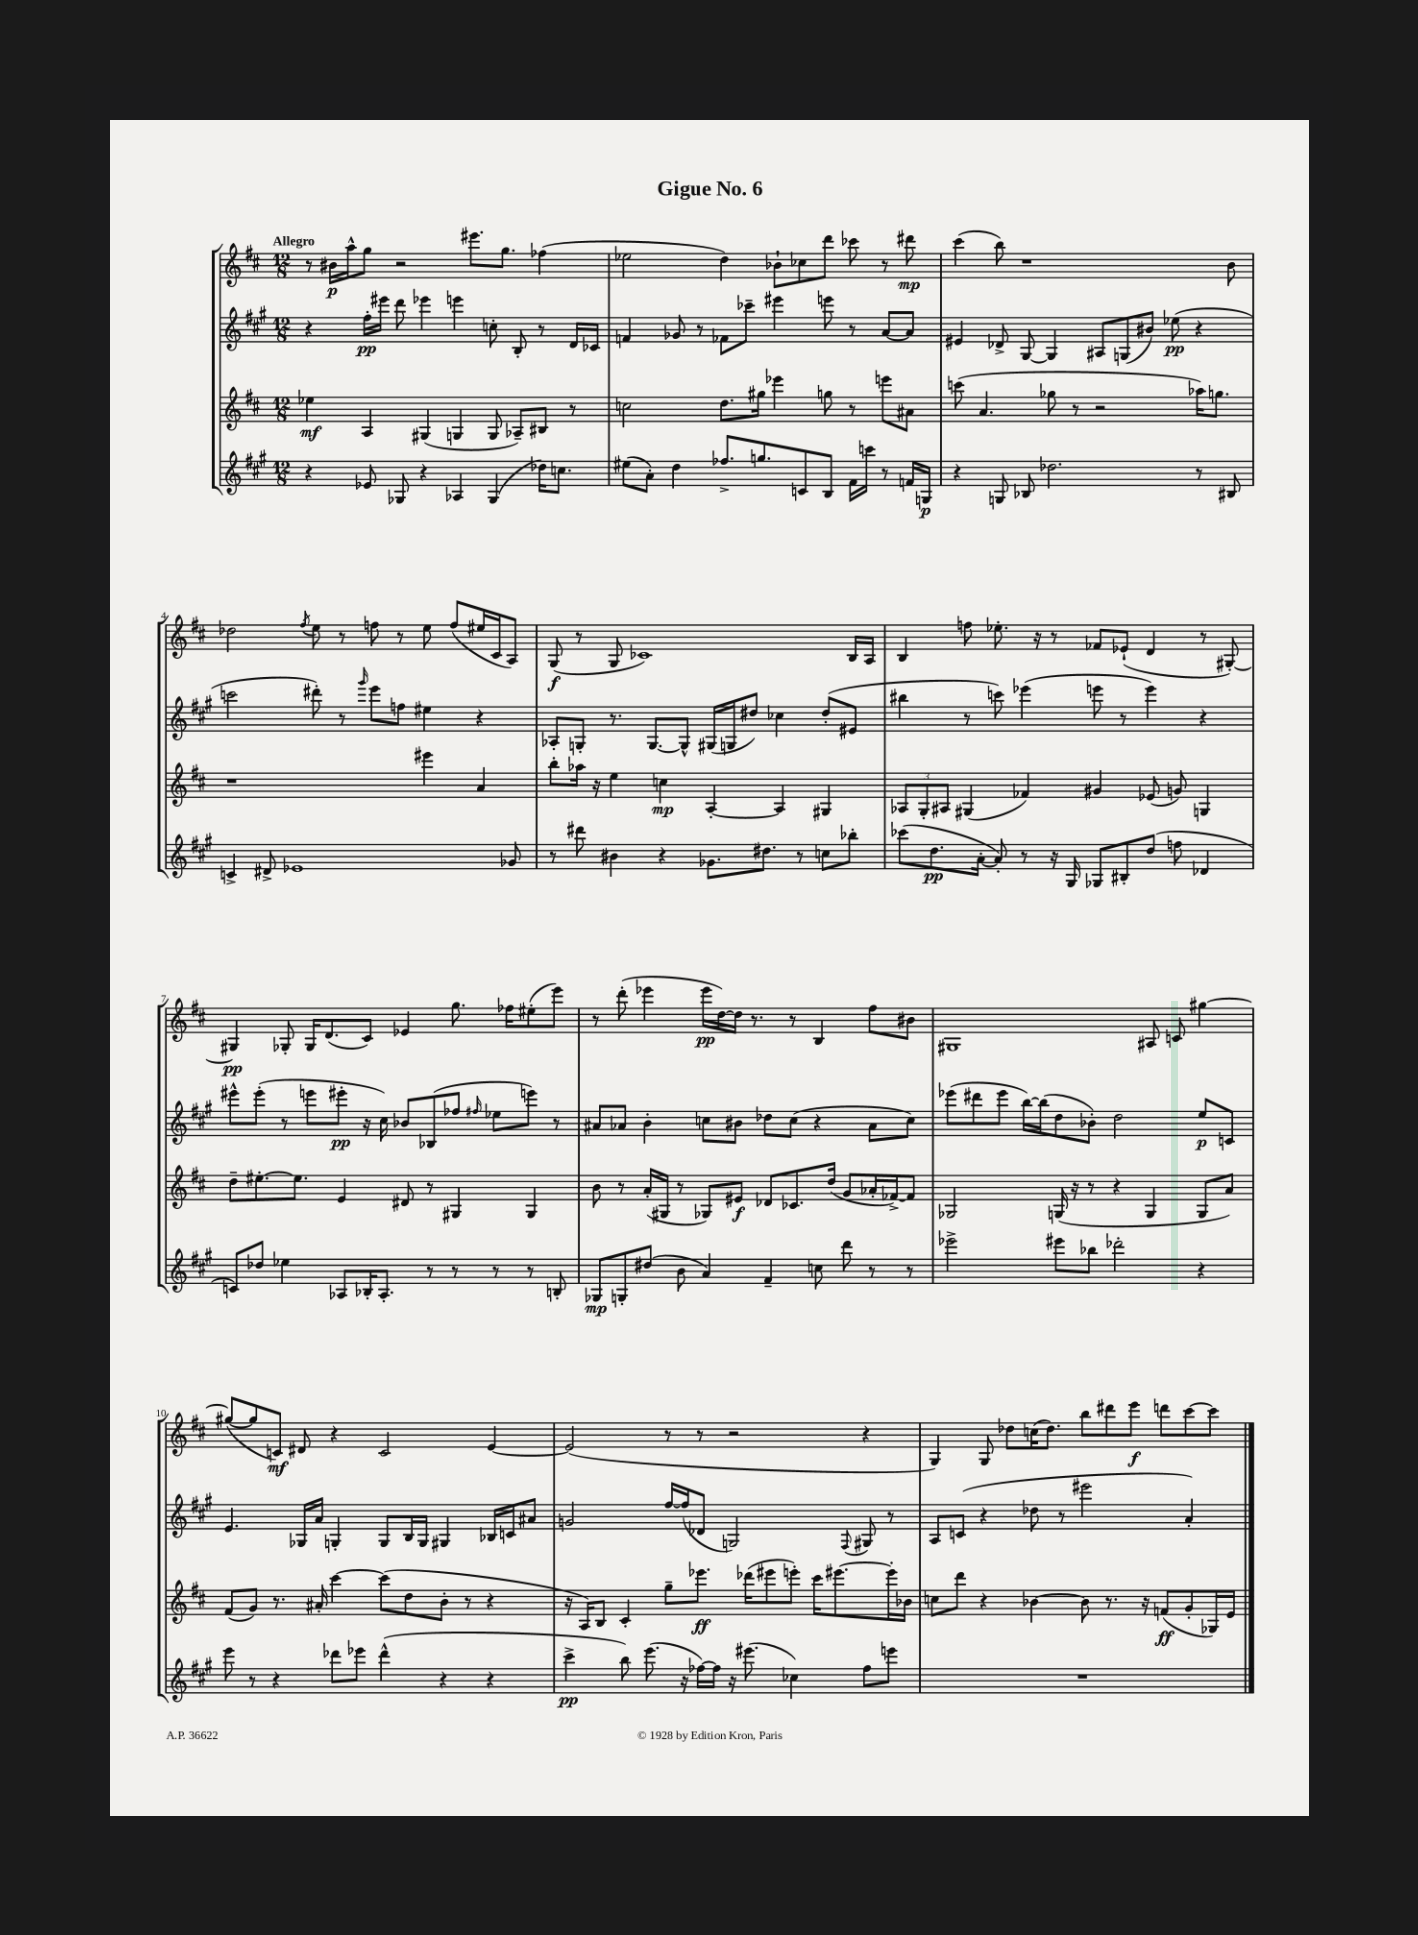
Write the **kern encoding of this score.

**kern	**dynam	**kern	**dynam	**kern	**dynam	**kern	**dynam
*part4	*part4	*part3	*part3	*part2	*part2	*part1	*part1
*staff4	*staff4	*staff3	*staff3	*staff2	*staff2	*staff1	*staff1
*clefG2	*	*clefG2	*	*clefG2	*	*clefG2	*
*k[f#c#g#]	*	*k[f#c#]	*	*k[f#c#g#]	*	*k[f#c#]	*
*M12/8	*	*M12/8	*	*M12/8	*	*M12/8	*
=1	=1	=1	=1	=1	=1	=1	=1
!	!	!	!	!	!	!LO:TX:a:B:t=Allegro	!
4r	.	4ee-X\	mf	4r	.	8r	.
.	.	.	.	.	.	16b#X\LL	p
.	.	.	.	.	.	16aa^^\J	.
8e-X/	.	4A/	.	16ff#'\LL	pp	8gg\J	.
.	.	.	.	16eee#X\JJ	.	.	.
8G-X/	.	.	.	8ddd\	.	2r	.
4r	.	(4G#X/	.	4eee-X\	.	.	.
4A-X/	.	4Gn/	.	4eeen\	.	.	.
.	.	.	.	.	.	8.eee#X\L	.
(4G-/	.	8G/	.	8ccn'\	.	.	.
.	.	.	.	.	.	8.gg\J	.
.	.	8A-X~/L)	.	8B'/	.	.	.
16dd-X\KL)	.	8B#X/J	.	8r	.	(4ff-X\	.
8.ccn\J	.	.	.	.	.	.	.
.	.	8r	.	16d/LL	.	.	.
.	.	.	.	16c-X/JJ	.	.	.
=2	=2	=2	=2	=2	=2	=2	=2
(8ee#X\L	.	2ccn\	.	4fn/	.	2ee-X\	.
8a'\J)	.	.	.	.	.	.	.
4dd\	.	.	.	8g-X/	.	.	.
.	.	.	.	8r	.	.	.
8.ff-X^/L	.	8.dd\L	.	8f-X\L	.	4dd\)	.
.	.	.	.	8ccc-X~\J	.	.	.
8.ggn/	.	16gg#X\Jk	.	.	.	.	.
.	.	4eee-X\	.	4eee#X\	.	8b-X`\L	.
8cn/	.	.	.	.	.	8cc-X\	.
8B/J	.	8ggn\	.	8eeen\	.	8ddd\J	.
16f#\LL	.	8r	.	8r	.	8ccc-X\	.
16cccn\JJ	.	.	.	.	.	.	.
8r	.	8eeen\L	.	[8a/L	.	8r	.
16fn/LL	.	8a#X\J	.	8a/J]	.	8ddd#X\	mp
16Gn/JJ	p	.	.	.	.	.	.
=3	=3	=3	=3	=3	=3	=3	=3
4r	.	(8cccn\	.	4e#X/	.	(4ccc#\	.
.	.	4.a/	.	.	.	.	.
8Gn/	.	.	.	8d-X^/	.	8bb\)	.
8B-X/	.	.	.	[8G#/	.	1r	.
2.dd-X\	.	8gg-X\	.	4G#/]	.	.	.
.	.	8r	.	.	.	.	.
.	.	2r	.	8A#X/L	.	.	.
.	.	.	.	(8Gn/	.	.	.
.	.	.	.	8b#X/J)	.	.	.
.	.	.	.	(8ee-X\	pp	.	.
8r	.	16aa-X\KL)	.	4r	.	.	.
.	.	8.ggn\J	.	.	.	.	.
8B#X/	.	.	.	.	.	8b\	.
!!LO:LB:g=z
=4	=4	=4	=4	=4	=4	=4	=4
4cn^/	.	1r	.	2cccn\	.	2dd-X\	.
8d#X^/	.	.	.	.	.	.	.
1e-X	.	.	.	.	.	.	.
.	.	.	.	.	.	8qff#/	.
.	.	.	.	8ddd#X'\)	.	8ee\	.
.	.	.	.	8r	.	8r	.
.	.	.	.	16qqggg#/	.	.	.
.	.	.	.	8eee\L	.	8ffn\	.
.	.	.	.	8ffn\J	.	8r	.
.	.	4eee#X\	.	4ee#X\	.	8ee\	.
.	.	.	.	.	.	(8ff/L	.
.	.	4a/	.	4r	.	16ee#X/L	.
.	.	.	.	.	.	16c#/J	.
8g-X/	.	.	.	.	.	8A/J)	.
=5	=5	=5	=5	=5	=5	=5	=5
8r	.	8bb'\L	.	8A-X'/L	.	(8G/	f
8ddd#X\	.	16aa-X\Jk	.	8Gn'/J	.	8r	.
.	.	16r	.	.	.	.	.
4b#X\	.	4ee\	.	8.r	.	8G/	.
.	.	.	.	.	.	1c-X)	.
.	.	.	.	[8.G/L	.	.	.
4r	.	4ccn\	mp	.	.	.	.
.	.	.	.	8G^^/J]	.	.	.
8.g-X\L	.	[4A'/	.	(16G#X/LL	.	.	.
.	.	.	.	16Gn/J	.	.	.
.	.	.	.	8dd#X/J)	.	.	.
8.dd#X\J	.	.	.	.	.	.	.
.	.	4A/]	.	4cc-X\	.	.	.
8r	.	.	.	.	.	.	.
8ccn\L	.	4G#X/	.	(8dd#'/L	.	.	.
8bb-X'\J	.	.	.	8e#X/J	.	16B/LL	.
.	.	.	.	.	.	16A/JJ	.
=6	=6	=6	=6	=6	=6	=6	=6
(8ccc-X\L	.	12A-X/L	.	4bb#X\	.	4B/	.
.	.	12G'/	.	.	.	.	.
8.dd\	pp	.	.	.	.	.	.
.	.	12A#X/J	.	.	.	.	.
.	.	(4G#X/	.	8r	.	8ffn\	.
[16a'\Jk	.	.	.	.	.	.	.
8a'/])	.	.	.	8cccn\)	.	8.ee-X'\	.
8r	.	4f-X/)	.	(4eee-X\	.	.	.
.	.	.	.	.	.	16r	.
16r	.	.	.	.	.	8r	.
16G#/	.	.	.	.	.	.	.
8G-X/L	.	4g#X/	.	8eeen\	.	8f-X/L	.
8B#X'/	.	.	.	8r	.	(8e-X`/J	.
(8dd/J	.	(8e-X/	.	4eee\)	.	4d/	.
8ffn\	.	8gn/)	.	.	.	.	.
4d-X/	.	4Gn/	.	4r	.	8r	.
.	.	.	.	.	.	[8G#X'/)	.
!!LO:LB:g=z
=7	=7	=7	=7	=7	=7	=7	=7
8cn/L)	.	8dd~\L	.	8eee#X^^\L	.	4G#X/]	pp
8dd-X/J	.	[8.ee#X'\	.	(8eee#'\J	.	.	.
4ee-X\	.	.	.	8r	.	8G-X'/	.
.	.	8.ee#\J]	.	.	.	.	.
.	.	.	.	8eeen\L	.	16G-/KL	.
.	.	.	.	.	.	(8.d/	.
8A-X/L	.	4e/	.	8eee#X'\J	pp	.	.
16B-X'/K	.	.	.	16r	.	8c#/J)	.
8.A-'/J	.	.	.	16cc#\)	.	.	.
.	.	8d#X/	.	8b-X/L	.	4e-X/	.
8r	.	8r	.	(8B-X/	.	.	.
8r	.	4G#X/	.	8ff-X/J	.	8.gg\	.
.	.	.	.	16qqff#X/	.	.	.
8r	.	.	.	8ee-X\L	.	.	.
.	.	.	.	.	.	16ff-X\KL	.
8r	.	4G#/	.	8eeen\J)	.	(8ee#X'\	.
8Bn'/	.	.	.	8r	.	8eee\J)	.
=8	=8	=8	=8	=8	=8	=8	=8
8G-X/L	mp	8b\	.	8a#X/L	.	8r	.
8Gn'/	.	8r	.	8a-X/J	.	(8ddd'\	.
(8dd#X/J	.	(16a'/LL	.	4b'\	.	4eee-X\	.
.	.	16G#X/JJ	.	.	.	.	.
8b\	.	8r	.	.	.	.	.
4a/)	.	8G-X/L)	.	8ccn\L	.	16eee-\LL	pp
.	.	.	.	.	.	[16dd\)	.
.	.	8e#X/J	f	8b#X\J	.	16dd\JJ]	.
.	.	.	.	.	.	8.r	.
4f#~/	.	8d-X/L	.	8dd-X\L	.	.	.
.	.	8.c-X/	.	(8cc\J	.	8r	.
8ccn\	.	.	.	4r	.	4B/	.
.	.	(16dd/Jk	.	.	.	.	.
8ddd\	.	8g/L	.	.	.	.	.
8r	.	16a-X'/L	.	8a-\L	.	8ff#\L	.
.	.	[16f-X^/J)	.	.	.	.	.
8r	.	8f-/J]	.	8cc\J)	.	8b#X\J	.
=9	=9	=9	=9	=9	=9	=9	=9
2eee-X^\	.	2G-X/	.	(8eee-X\L	.	1G#X	.
.	.	.	.	8ddd#X\	.	.	.
.	.	.	.	8eee-\J	.	.	.
.	.	.	.	[16bb\LL)	.	.	.
.	.	.	.	(16bb\J]	.	.	.
8eee#X\L	.	(16Gn/	.	8dd\	.	.	.
.	.	16r	.	.	.	.	.
8bb-X\J	.	8r	.	8b-X'\J)	.	.	.
2ddd-X'\	.	4r	.	2dd\	.	.	.
.	.	4G/	.	.	.	8A#X/	.
.	.	.	.	.	.	8cn/	.
4r	.	8G/L	.	8ee/L	p	[4gg#X\	.
.	.	8a/J)	.	8cn/J	.	.	.
!!LO:LB:g=z
=10	=10	=10	=10	=10	=10	=10	=10
8eee\	.	(8f#/L	.	4.e/	.	(8gg#X/L_	.
8r	.	8g/J)	.	.	.	8gg#/]	.
4r	.	8.r	.	.	.	8cn/J)	mf
.	.	.	.	16G-X/LL	.	8d#X/	.
.	.	16a#X'/	.	16a/JJ	.	.	.
8ddd-X\L	.	[4ccc#\	.	4Gn'/	.	4r	.
8eee-X\J	.	.	.	.	.	.	.
(4ddd-^^\	.	(8ccc#\L]	.	8G/L	.	2c/	.
.	.	8dd\	.	16B/L	.	.	.
.	.	.	.	16G/JJ	.	.	.
4r	.	8b'\J	.	4G#X/	.	.	.
.	.	8r	.	.	.	.	.
4r	.	4r	.	16B-X/LL	.	[4e/	.
.	.	.	.	16cn/J	.	.	.
.	.	.	.	8a#X/J	.	.	.
=11	=11	=11	=11	=11	=11	=11	=11
4ccc#^\	pp	16r	.	2gn/	.	(2e/]	.
.	.	16A/KL)	.	.	.	.	.
.	.	8B/J	.	.	.	.	.
8bb\)	.	4c#'/	.	.	.	.	.
(8.eee\	.	.	.	.	.	.	.
.	.	8gg~\L	.	[16ff#/LL	.	8r	.
16r	.	.	.	(16ff#/J]	.	.	.
[16ff-X\LL)	.	8.eee-X\J	ff	8d-X/J	.	8r	.
16ff-\JJ]	.	.	.	.	.	.	.
16r	.	.	.	2Gn/)	.	2r	.
(8.eee#X\	.	(16ddd-X\KL	.	.	.	.	.
.	.	8eee#X\	.	.	.	.	.
4cc-X\)	.	8eeen'\J)	.	.	.	.	.
.	.	16ccc#\KL	.	.	.	.	.
.	.	[8.eee#X\	.	.	.	.	.
.	.	.	.	8qqF#/	.	.	.
8ff-\L	.	.	.	8G#X/	.	4r	.
8eeen\J	.	16eee#'\L]	.	8r	.	.	.
.	.	16b-X\JJ	.	.	.	.	.
=12	=12	=12	=12	=12	=12	=12	=12
1.r	.	8ccn\L	.	8A/L	.	4G/)	.
.	.	8ddd\J	.	(8cn/J	.	.	.
.	.	4r	.	4r	.	8G/	.
.	.	.	.	.	.	8dd-X\L	.
.	.	[4b-X\	.	8dd-X\	.	(16ccn\K	.
.	.	.	.	.	.	8.dd-\J)	.
.	.	.	.	8r	.	.	.
.	.	8b-\]	.	2eee#X\	.	8bb\L	.
.	.	8.r	.	.	.	8ddd#X\	.
.	.	.	.	.	.	8eee\J	f
.	.	16r	.	.	.	.	.
.	.	(8fn/L	ff	.	.	8dddn\L	.
.	.	8g'/	.	4a'/)	.	[8ccc#\	.
.	.	16G-X/L)	.	.	.	8ccc#\J]	.
.	.	16e/JJ	.	.	.	.	.
==	==	==	==	==	==	==	==
*-	*-	*-	*-	*-	*-	*-	*-
